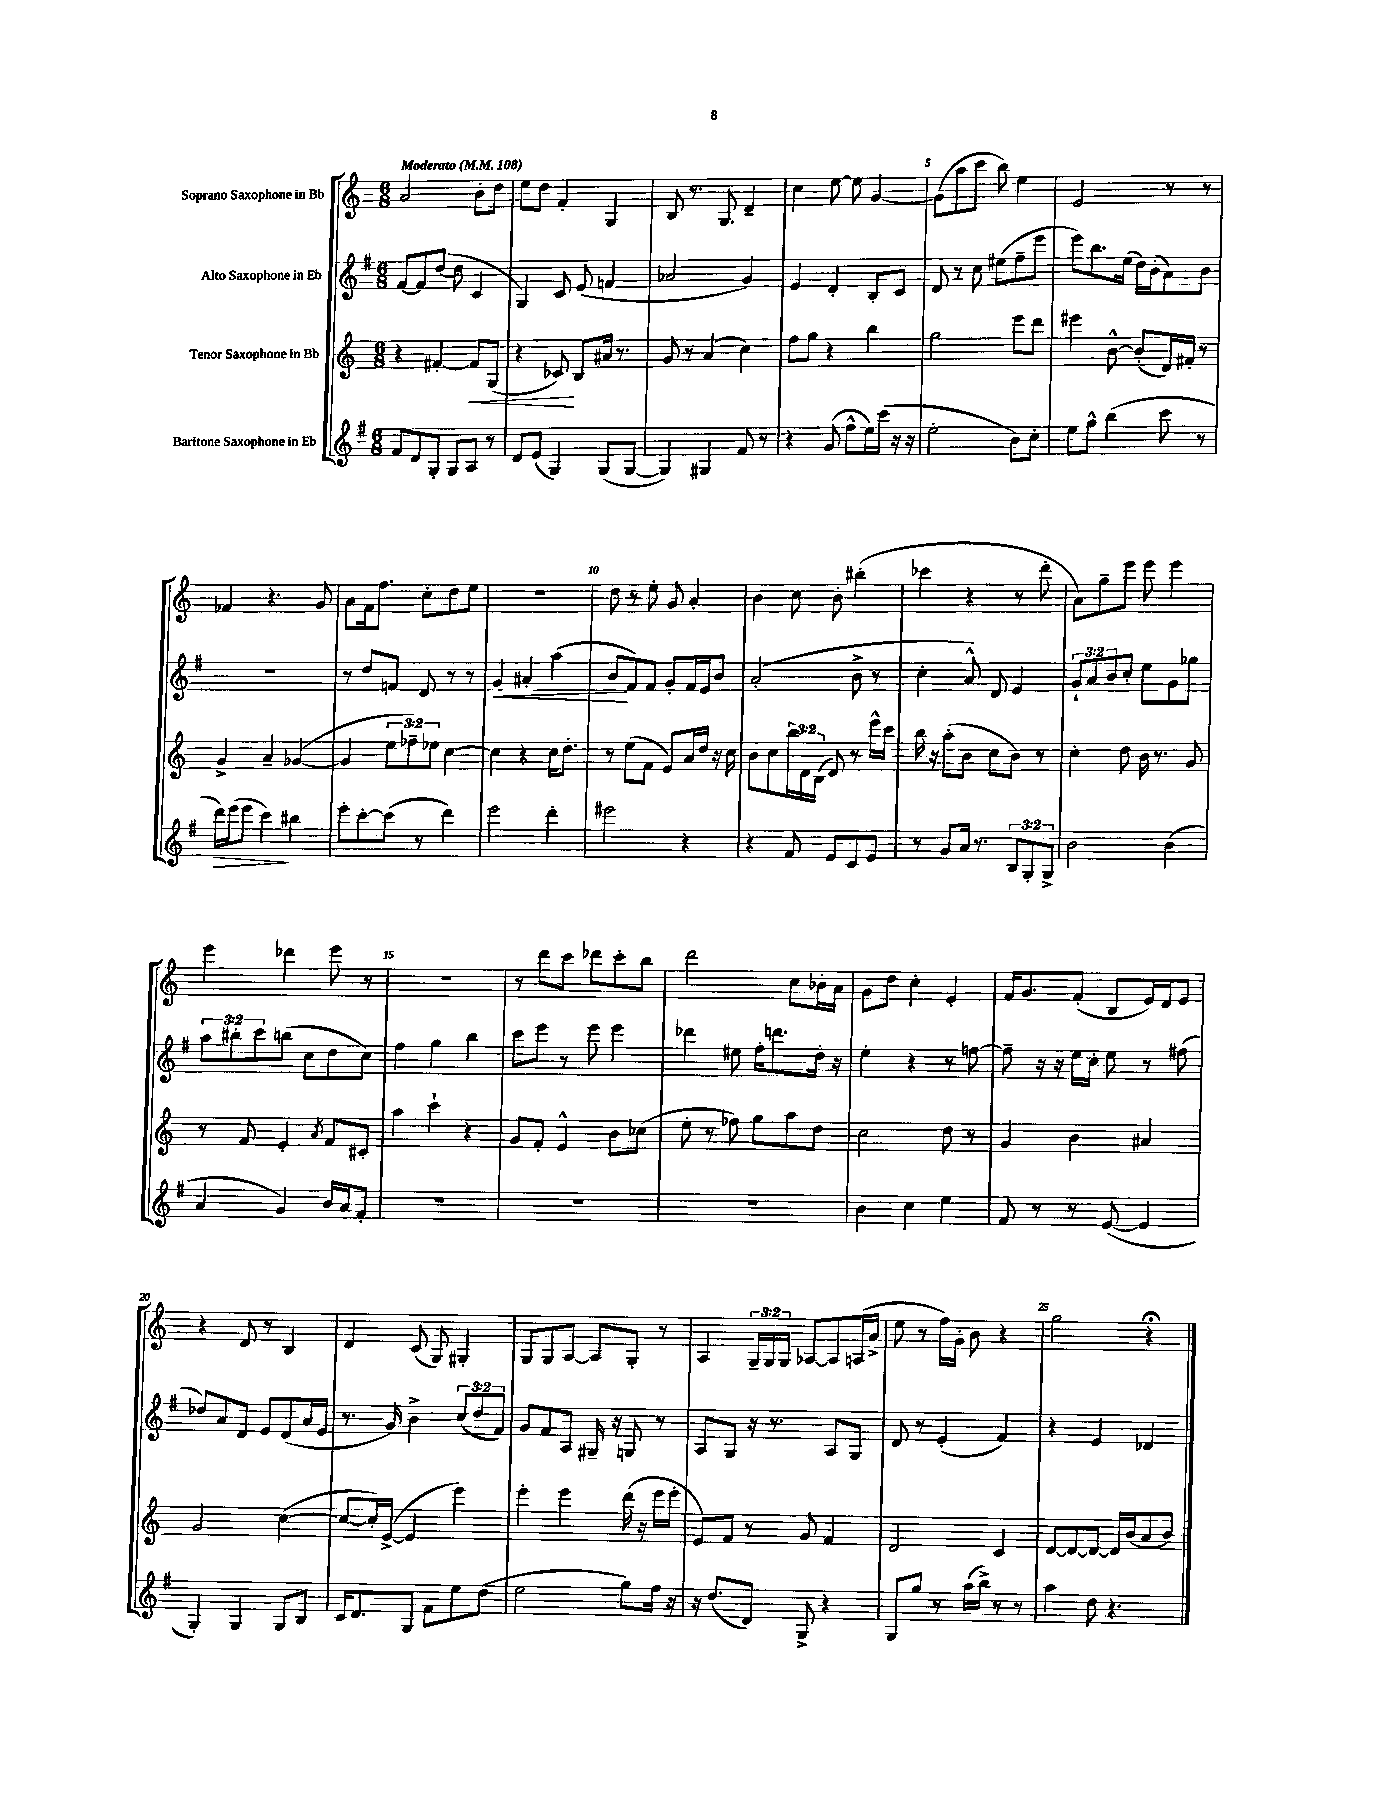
<<
\new StaffGroup <<
\new Staff = "s0" \with { instrumentName = "Soprano Saxophone in Bb" } {
    \clef treble \key c \major \numericTimeSignature \time 6/8 \override Staff.TupletNumber.text = #tuplet-number::calc-fraction-text \tempo "Moderato" 4 = 108
    a'2 b'8-. d''8 |
    e''8 d''8 f'4-. g4 |
    b8 r8. g8. d'4-- |
    c''4 e''8~ e''8 g'4~ |
    g'8( a''8 c'''8 b''8) e''4 |
    e'2 r8 r8 |
    fes'4 r4. g'8 |
    a'8 f'16 f''8. c''8-. d''8 e''8 |
    R2. |
    d''8 r8 e''8-. g'8 a'4-. |
    b'4 c''8 b'8-. bis''4-.( |
    ces'''4 r4 r8 d'''8-. |
    a'8) g''8-- e'''8 e'''8 e'''4 |
    e'''4 des'''4 e'''8 r8 |
    R2. |
    r8 d'''8 c'''8 des'''8 c'''8-. b''8 |
    d'''2 c''8 bes'16-. a'16 |
    g'8 d''8 c''4-. e'4-. |
    f'16 g'8. f'8-.( b8 e'16) d'16 e'8 |
    r4 d'8 r8 b4 |
    d'4 c'8( g8) gis4-. |
    g8 g8 a8~ a8 g8-. r8 |
    a4 \tuplet 3/2 { g16-- g16 g16 } aes8~ aes8 a16( a'16-> |
    e''8 r8 f''16) g'16-. b'8 r4 |
    g''2 r4\fermata \bar "|." |
}
\new Staff = "s1" \with { instrumentName = "Alto Saxophone in Eb" } {
    \clef treble \key g \major \numericTimeSignature \time 6/8 \override Staff.TupletNumber.text = #tuplet-number::calc-fraction-text
    fis'8~ fis'8 d''8~( d''8 c'4 |
    g4) c'8 e'8( f'4 |
    aes'2 g'4) |
    e'4 d'4-. b8-. c'8 |
    d'8 r8 c''8 eis''8( fis''8-- e'''8 |
    e'''8) b''8. e''16( d''16) b'16-.( a'8) b'8 |
    R2. |
    r8 d''8 f'8 d'8 r8 r8 |
    g'4\< ais'4-. a''4( |
    b'8\! fis'8) fis'8 g'8-. fis'16 e'16 b'8 |
    a'2-.( b'8-> r8 |
    c''4-. a'8-^) d'8 e'4 |
    \tuplet 3/2 { g'8-! a'8 b'8 } c''8-. e''8 g'8 ges''8 |
    \tuplet 3/2 { a''8 bis''8-. c'''8 } b''8( c''8 d''8 c''8) |
    fis''4 g''4 b''4 |
    c'''8 e'''8 r8 e'''8 e'''4 |
    des'''4 eis''8 fis''16-. d'''8. d''16-. r16 |
    e''4-. r4 r8 f''8~ |
    f''8-- r16 r16 e''16 c''16-. e''8 r8 fis''8( |
    des''8) a'8 d'8 e'8 d'8( a'16 e'16 |
    r8. g'16) b'4-> \tuplet 3/2 { c''8( d''8 fis'8) } |
    g'8 fis'8 a8 gis16-- r16 g8 r8 |
    a8 g8 r16 r8. a8 g8 |
    d'8 r8 e'4-.( fis'4) |
    r4 e'4 des'4 \bar "|." |
}
\new Staff = "s2" \with { instrumentName = "Tenor Saxophone in Bb" } {
    \clef treble \key c \major \numericTimeSignature \time 6/8 \override Staff.TupletNumber.text = #tuplet-number::calc-fraction-text
    r4 fis'4~-. fis'8\< g8( |
    r4 ces'8\!) b8 ais'16 r8. |
    g'8 r8 a'4( c''4) |
    f''8 g''8 r4 b''4 |
    g''2 e'''8 d'''8 |
    eis'''4 b'8~-^ b'8-.( d'16) fis'16-. r8 |
    g'4-> a'4-- ges'4~( |
    ges'4 \tuplet 3/2 { e''8 fes''8--) ees''8 } c''4~ |
    c''4 r4 c''16 d''8.-. |
    r8 e''8( f'8 e'8) a'16 d''16 r16 c''16 |
    b'8 c''8 \tuplet 3/2 { b''16 d'16 b16( } d'8) r8 e'''16-^ c'''16 |
    b''16 r16 a''8-.( b'8 c''8 b'8) r8 |
    c''4-. d''8 b'16 r8. g'8 |
    r8 f'8 e'4-. \acciaccatura { a'8 } f'8 cis'8-. |
    a''4 c'''4-! r4 |
    g'8 f'8-. e'4-^ b'8 ces''8( |
    e''8-. r8 fes''8) g''8 a''8 d''8 |
    c''2 d''8 r8 |
    g'4 b'4 ais'4 |
    g'2 c''4~( |
    c''8~ c''16-.) e'16~->( e'4 e'''4) |
    e'''4-. e'''4 d'''16( r16 e'''16 e'''16-. |
    e'8) f'8 r8 g'8 f'4 |
    d'2 c'4 |
    d'8~ d'8~ d'8~ d'16 b'16( a'8 b'8) \bar "|." |
}
\new Staff = "s3" \with { instrumentName = "Baritone Saxophone in Eb" } {
    \clef treble \key g \major \numericTimeSignature \time 6/8 \override Staff.TupletNumber.text = #tuplet-number::calc-fraction-text
    fis'8 d'8 g8-. g8 a8 r8 |
    d'8 e'8( g4) g8( g8~ |
    g4) gis4 fis'8 r8 |
    r4 g'8( fis''8-^ e''16) c'''16( r16 r16 |
    e''2-. b'8) c''8-. |
    e''8 g''8-^ b''4( c'''8 r8 |
    d'''16\>) e'''16( e'''8 c'''4\!) bis''4 |
    e'''8-. c'''8~-. c'''8( r8 d'''4) |
    e'''2 d'''4-. |
    eis'''2 r4 |
    r4 fis'8 e'8 c'8 e'8 |
    r8 g'8 a'16 r8. \tuplet 3/2 { b8 g8-. g8-> } |
    b'2 b'4( |
    a'4 g'4) b'16 a'16 fis'8-. |
    R2. |
    R2. |
    R2. |
    b'4 c''4 e''4 |
    fis'8 r8 r8 e'8~( e'4 |
    g4-.) g4 g8 b8 |
    c'16 d'8. g8 fis'8 e''8 d''8( |
    e''2 g''8) fis''16 r16 |
    r16 d''8.( d'8) g8-> r4 |
    g8 g''8 r8 a''16( b''16->) r8 r8 |
    a''4 d''8 r4. \bar "|." |
}
>>
>>
\layout { \context { \Score \override BarNumber.break-visibility = ##(#f #t #t) barNumberVisibility = #(every-nth-bar-number-visible 5) } }
